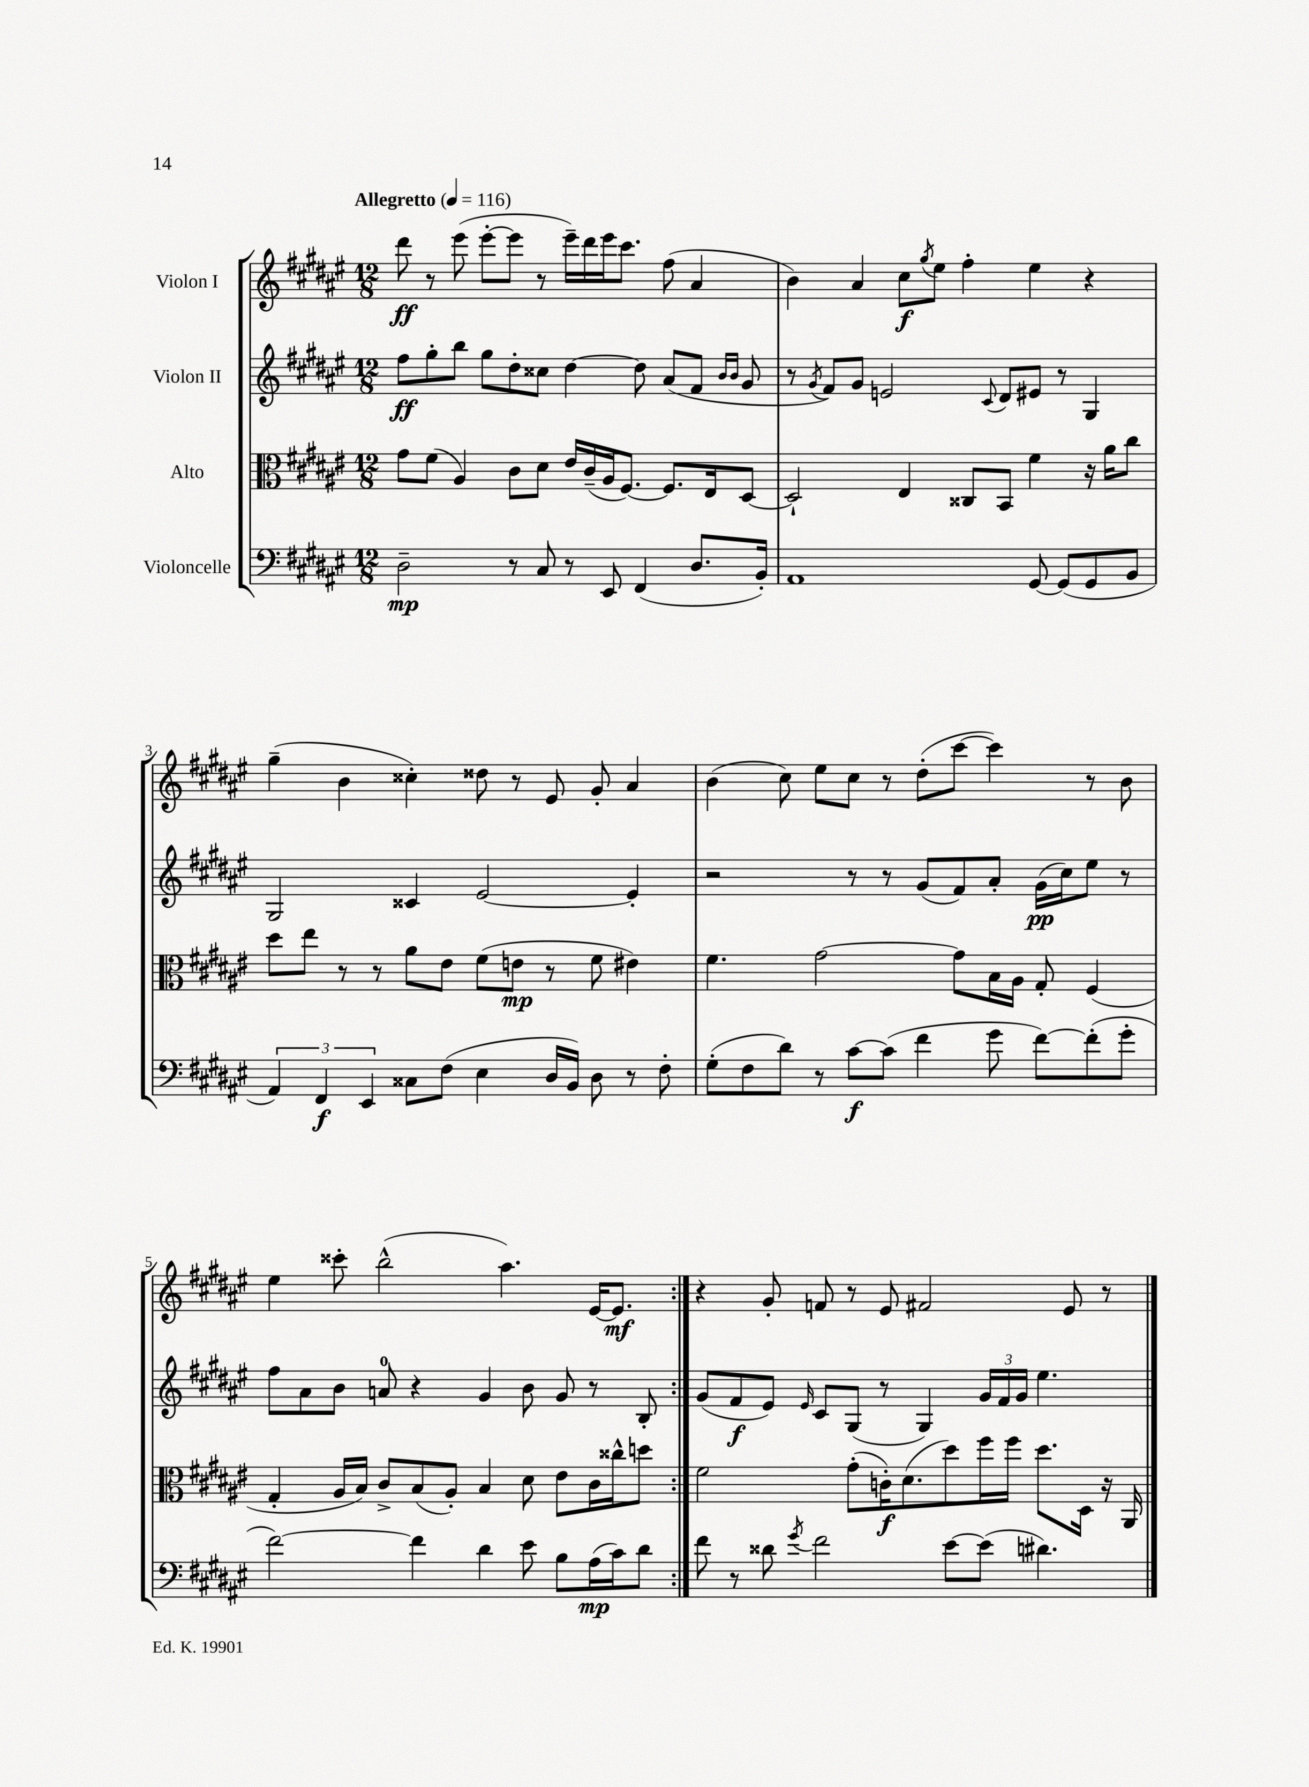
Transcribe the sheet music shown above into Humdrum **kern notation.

**kern	**kern	**kern	**kern
*staff4	*staff3	*staff2	*staff1
*clefF4	*clefC3	*clefG2	*clefG2
*k[f#c#g#d#a#e#]	*k[f#c#g#d#a#e#]	*k[f#c#g#d#a#e#]	*k[f#c#g#d#a#e#]
*M12/8	*M12/8	*M12/8	*M12/8
*MM116	*MM116	*MM116	*MM116
2D#~	8g#	8ff#	8ddd#
.	(8f#	8gg#'	8r
.	4A#)	8bb	(8eee#
.	.	8gg#	[8eee#'
8r	8c#	8dd#'	8eee#]
8C#	8d#	8cc##	8r
8r	16e#	[4dd#	16eee#~)
.	(16c#~	.	16ddd#
8EE#	16A#	.	16eee#
.	[8.F#)	.	8.ccc#
(4FF#	.	8dd#]	.
.	8.F#]	(8a#	(8ff#
8.D#	.	8f#	4a#
.	16E#	.	.
.	.	16qqb	.
.	.	16qqb	.
.	[8D#	8g#	.
16BB')	.	.	.
=	=	=	=
1AA#	2D#`]	8r	4b)
.	.	8qg#	.
.	.	8f#)	.
.	.	8g#	4a#
.	.	2e	.
.	4E#	.	8cc#
.	.	.	8qgg#
.	.	.	8ee#
.	8C##	.	4ff#'
.	.	8qqc#	.
.	8BB	8d#	.
[8GG#	4f#	8e#	4ee#
(8GG#]	.	8r	.
8GG#	16r	4G#	4r
.	16a#	.	.
8BB	8cc#	.	.
=	=	=	=
6AA#)	8dd#	2G#	(4gg#~
.	8ee#	.	.
6FF#	.	.	.
.	8r	.	4b
6EE#	.	.	.
.	8r	.	.
8C##	8a#	4c##	4cc##')
(8F#	8e#	.	.
4E#	(8f#	[2e#	8dd##
.	8e	.	8r
16D#	8r	.	8e#
16BB)	.	.	.
8D#	8f#	.	8g#'
8r	4e#)	4e#']	4a#
8F#'	.	.	.
=	=	=	=
(8G#'	4.f#	2r	(4b
8F#	.	.	.
8d#)	.	.	8cc#)
8r	[2g#	.	8ee#
[8c#	.	8r	8cc#
(8c#]	.	8r	8r
4f#	.	(8g#	(8dd#'
.	8g#]	8f#)	[8ccc#
8g#	16B	8a#'	4ccc#])
.	16A#	.	.
[8f#)	8G#'	(16g#	.
.	.	16cc#)	.
(8f#']	(4F#	8ee#	8r
8g#'	.	8r	8b
=	=	=	=
[2f#)	4G#'	8ff#	4ee#
.	.	8a#	.
.	16A#	8b	8ccc##'
.	16B)	.	.
.	8c#^	8a	(2bb^^
4f#]	(8B	4r	.
.	8A#')	.	.
4d#	4B	4g#	.
.	.	.	4.aa#)
8e#	8d#	8b	.
8B	8e#	8g#	.
(16A#	16c#	8r	[16e#
16c#)	16cc##^^	.	8.e#]
8d#	8dd	8B'	.
=:|!	=:|!	=:|!	=:|!
8f#	2f#	(8g#	4r
8r	.	8f#	.
8d##	.	8e#)	8g#'
8qg#	.	16qqe#	.
2f#	.	8c#	8f
.	(8g#'	(8G#	8r
.	16c')	8r	8e#
.	(8.d#	.	.
.	.	4G#)	2f#
[8e#	8dd#)	.	.
(8e#]	16ff#	24g#	.
.	.	24f#	.
.	16ff#	.	.
.	.	24g#	.
4.d#)	8.dd#	4.ee#	.
.	.	.	8e#
.	16D#	.	.
.	16r	.	8r
.	16AA#	.	.
==	==	==	==
*-	*-	*-	*-
